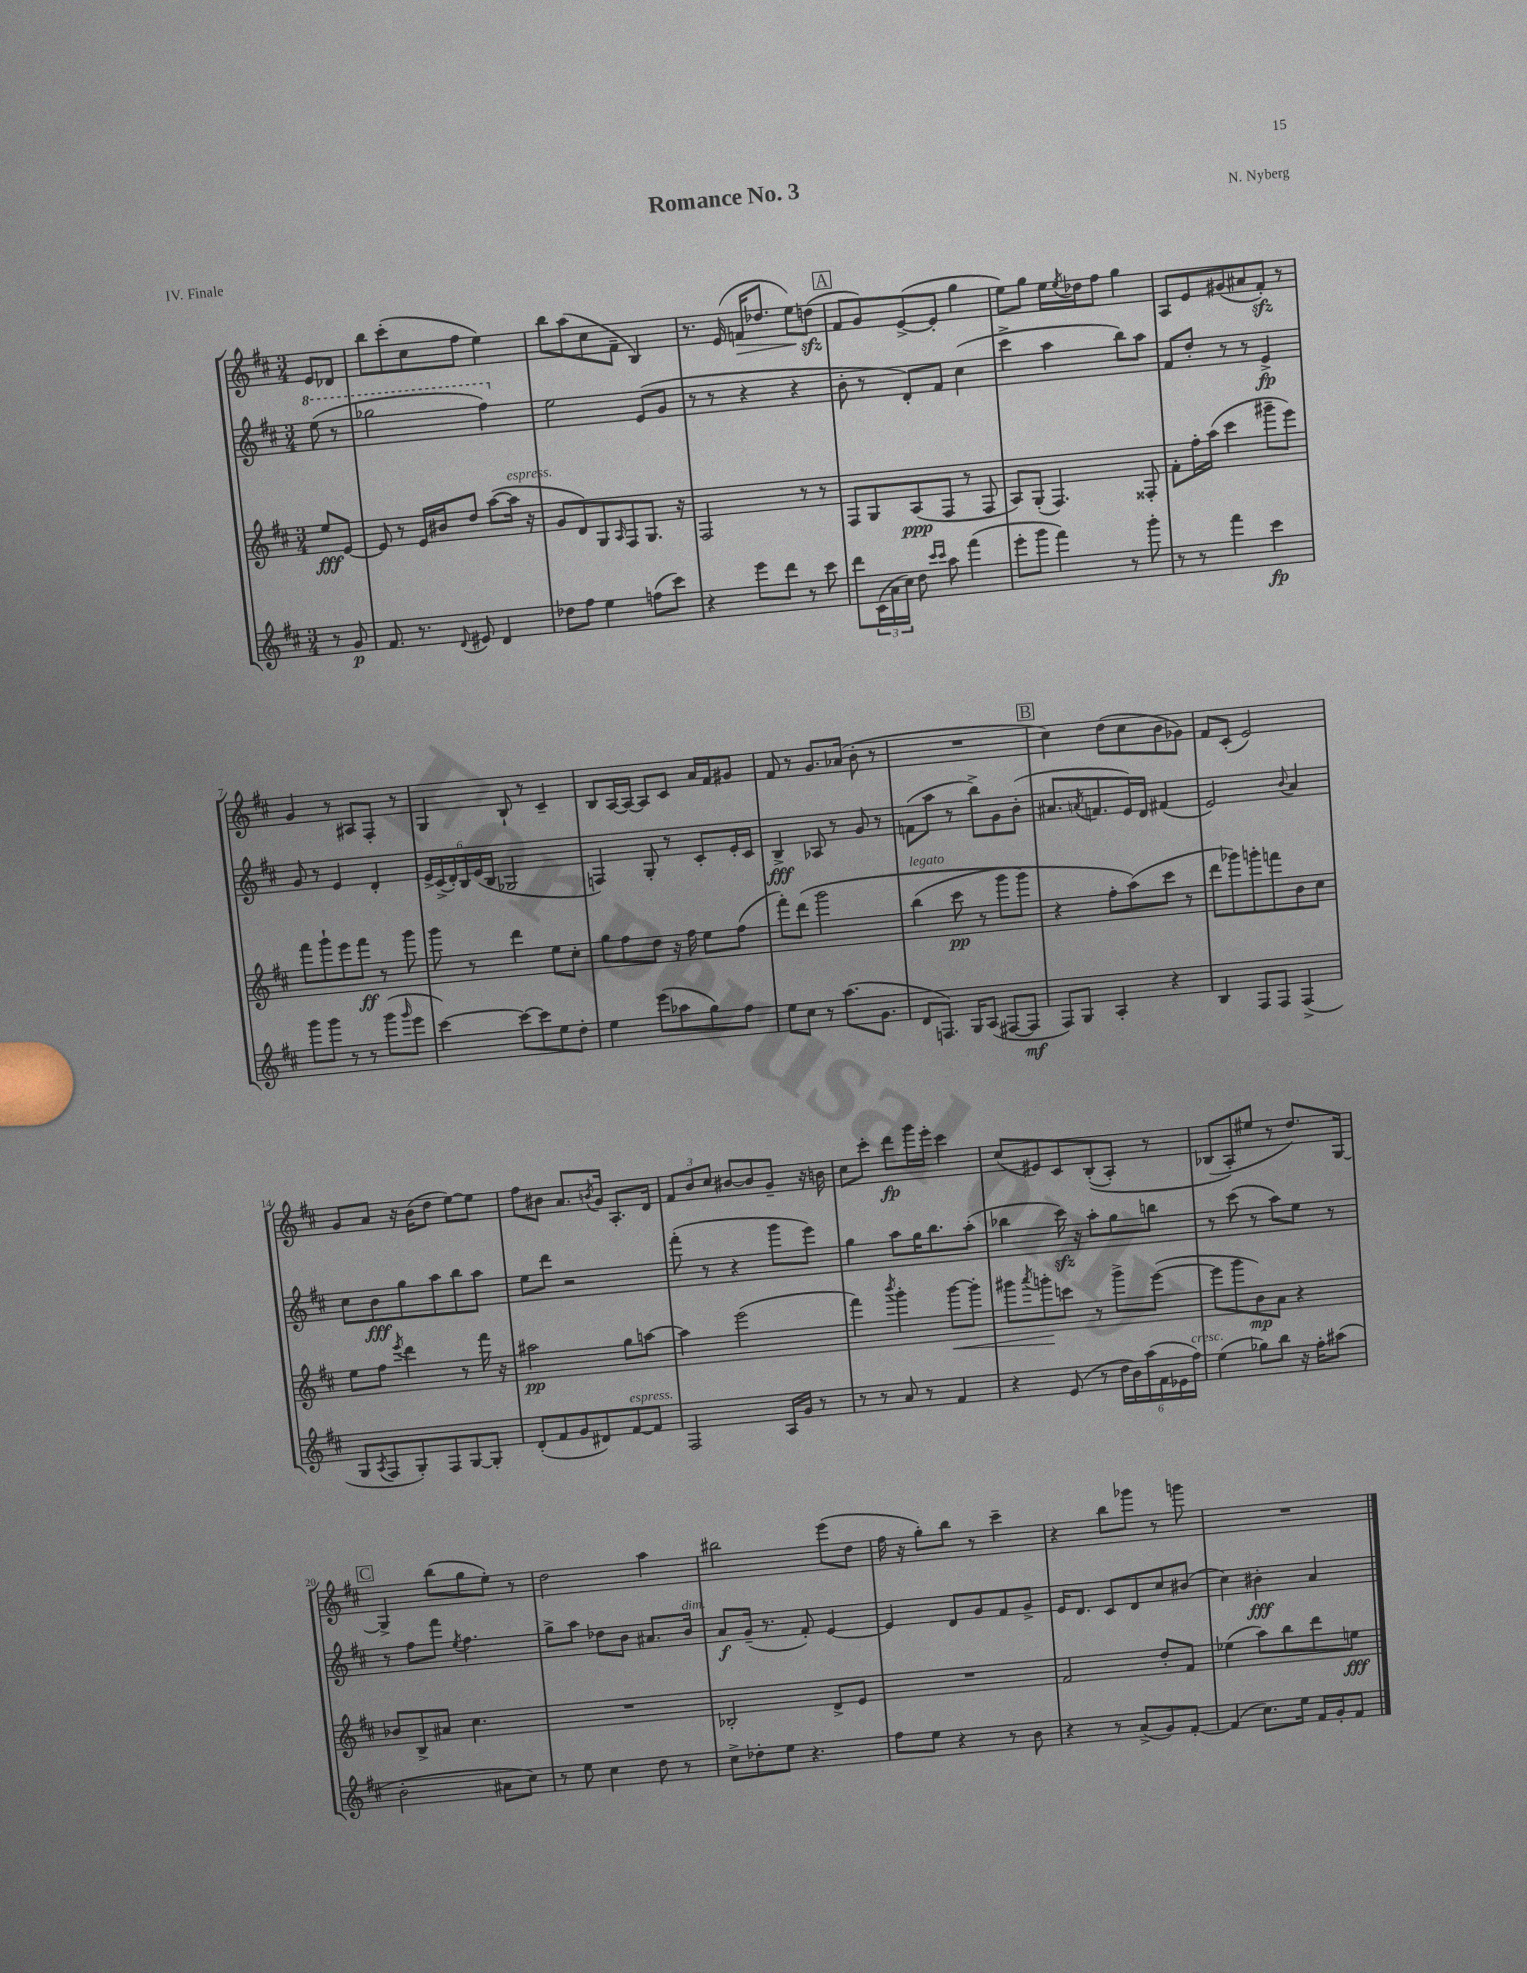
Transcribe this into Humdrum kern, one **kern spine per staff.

**kern	**dynam	**kern	**dynam	**kern	**dynam	**kern	**dynam
*part4	*part4	*part3	*part3	*part2	*part2	*part1	*part1
*staff4	*staff4	*staff3	*staff3	*staff2	*staff2	*staff1	*staff1
*clefG2	*	*clefG2	*	*clefG2	*	*clefG2	*
*k[f#c#]	*	*k[f#c#]	*	*k[f#c#]	*	*k[f#c#]	*
*M3/4	*	*M3/4	*	*M3/4	*	*M3/4	*
*	*	*	*	*8va	*	*	*
=	=	=	=	=	=	=	=
8r	.	8ee/L	fff	(8eee\	.	8e/L	.
8g/	p	[8e/J	.	8r	.	8d-X/J	.
=1	=1	=1	=1	=1	=1	=1	=1
8.f#/	.	8e/]	.	2ggg-X\	.	8bb\L	.
.	.	8r	.	.	.	(8ccc#'\	.
8.r	.	.	.	.	.	.	.
.	.	16e/LL	.	.	.	8cc#\	.
.	.	16b#X/J	.	.	.	.	.
8qqd/	.	.	.	.	.	.	.
8e#X/	.	8dd/J	.	.	.	8ff#\J	.
4d/	.	([8aa\L	.	4fff#\)	.	4ee\)	.
!	!	!LO:TX:a:i:t=espress.	!	!	!	!	!
.	.	16aa\Jk]	.	.	.	.	.
.	.	16r	.	.	.	.	.
=2	=2	=2	=2	=2	=2	=2	=2
*	*	*	*	*X8va	*	*	*
8dd-X\L	.	8g/L	.	2ee\	.	8bb\L	.
8ff#\J	.	8d/)	.	.	.	(8aa\	.
4ee\	.	8G/	.	.	.	8cc#\	.
.	.	16qqA/	.	.	.	.	.
.	.	8F#/	.	.	.	8f#~\J	.
(8ffn\L	.	8.G/J	.	(8e/L	.	4B/)	.
8ccc#\J)	.	.	.	8g/J	.	.	.
.	.	16r	.	.	.	.	.
=3	=3	=3	=3	=3	=3	=3	=3
4r	.	2F#/	.	8r	.	8.r	.
.	.	.	.	8r	.	.	.
.	.	.	.	.	.	(16e/	.
!	!	!	!	!	!	!	!LO:HP:b
8eee\L	.	.	.	4r	.	16fn/KL	>
.	.	.	.	.	.	8.dd-X/J	.
8ddd\J	.	.	.	.	.	.	.
8r	.	8r	.	4r	.	8ee\L)	.
8ccc#\	.	8r	.	.	.	(8ddnzz\J	]
!!LO:REH:place=s1:t=A
=4	=4	=4	=4	=4	=4	=4	=4
8ddd\L	.	8F#/L	.	8b'\	.	8f#/L	.
(24c#\L	.	8G/	.	8r	.	8g/)	.
24a\	.	.	.	.	.	.	.
24cc#\JJ)	.	.	.	.	.	.	.
8dd\	.	(8A/	ppp	8d'/L)	.	([8e^/	.
16qqccc#/LL	.	.	.	.	.	.	.
16qqccc#/JJ	.	.	.	.	.	.	.
8aa\	.	8F#/J	.	8f#/J	.	8e'/J]	.
(4fff#\	.	8r	.	(4cc#\	.	4gg\	.
.	.	8F#/	.	.	.	.	.
=5	=5	=5	=5	=5	=5	=5	=5
8eee'\L	.	8A/L)	.	4ccc#^\	.	8ee\L)	.
8ggg\J	.	(8G'/J	.	.	.	8gg\J	.
4fff#\)	.	4.F#/)	.	4aa\	.	16ee\LL	.
.	.	.	.	.	.	8qee/	.
.	.	.	.	.	.	16dd-X\J	.
.	.	.	.	.	.	8ff#\J	.
8r	.	.	.	8bb\L)	.	4gg\	.
8ggg'\	.	8F##X'/	.	8aa\J	.	.	.
=6	=6	=6	=6	=6	=6	=6	=6
8r	.	8f#'\L	.	8f#/L	.	8A/L	.
8r	.	16ff#'\L	.	8dd'/J	.	8e/	.
.	.	(16aa\JJ	.	.	.	.	.
4fff#\	.	4ccc#\	.	8r	.	(8g#X/	.
.	.	.	.	8r	.	8a#X/	.
4ccc#\	fp	8ggg#X~\L	.	4e^/	fp	8f#zz'/J)	.
.	.	8eee\J)	.	.	.	8r	.
!!LO:LB:g=z
=7	=7	=7	=7	=7	=7	=7	=7
8ggg\L	.	8fff#\L	.	8g/	.	4g/	.
8ggg\J	.	8ggg`\	.	8r	.	.	.
8r	.	8eee\	.	4e/	.	8r	.
8r	.	8fff#\J	ff	.	.	8A#X/L	.
(8ggg\L	.	8r	.	4d'/	.	8F#'/J	.
16qqggg/	.	.	.	.	.	.	.
8eee\J	.	8ggg\	.	.	.	8r	.
=8	=8	=8	=8	=8	=8	=8	=8
[4ccc#\)	.	8ggg\	.	24e^/LL	.	4G/	.
.	.	.	.	(24c#^/	.	.	.
.	.	.	.	24d'/)	.	.	.
.	.	8r	.	24B/	.	.	.
.	.	.	.	(24e/	.	.	.
.	.	.	.	24B/JJ	.	.	.
8ccc#\L_	.	4ddd\	.	2G-X/	.	8B`/	.
8ccc#\]	.	.	.	.	.	8r	.
8ee\	.	8ee\L	.	.	.	4c#~/	.
8dd'\J	.	8cc#'\J	.	.	.	.	.
=9	=9	=9	=9	=9	=9	=9	=9
4ee\	.	8gg\L	.	4Fn/)	.	8B/L	.
.	.	8ff#\	.	.	.	[16A/L	.
.	.	.	.	.	.	16A/JJ_	.
(8eee\L	.	8dd\J	.	8G'/	.	8A/L]	.
8aa-X\	.	16r	.	8r	.	8c#/J	.
.	.	16ff#\	.	.	.	.	.
8gg\)	.	8ee\L	.	8c#'/L	.	16a/LL	.
.	.	.	.	.	.	16f#/J	.
8ff#\J	.	(8ff#\J	.	16e'/L	.	8g#X/J	.
.	.	.	.	16c#/JJ	.	.	.
=10	=10	=10	=10	=10	=10	=10	=10
8ee\L	.	8fff#'\L)	.	4B^/	fff	8f#/	.
8cc#\J	.	(8ddd\J	.	.	.	8r	.
8r	.	2ggg\	.	8A-X/	.	8.g/L	.
(8.aa\L	.	.	.	8r	.	.	.
.	.	.	.	.	.	(16a-X/Jk	.
.	.	.	.	8g/	.	8b'\	.
8.g\J	.	.	.	.	.	.	.
.	.	.	.	8r	.	8r	.
=11	=11	=11	=11	=11	=11	=11	=11
!	!	!LO:TX:a:i:t=legato	!	!	!	!	!
8d/L	.	(4bb\	.	(8fn\L	.	2.r	.
8.Fn/J)	.	.	.	8aa\J	.	.	.
.	.	8ccc#\	pp	8r	.	.	.
16G/KL	.	.	.	.	.	.	.
(8A/J	.	8r	.	8bb^\L)	.	.	.
[8F#X/L	.	8ggg\L	.	8g\	.	.	.
8F#/J]	mf	8ggg\J)	.	(8b'\J	.	.	.
!!LO:REH:place=s1:t=B
=12	=12	=12	=12	=12	=12	=12	=12
8F#/L)	.	4r	.	8.a#X/L	.	4cc#\)	.
8G/J	.	.	.	.	.	.	.
.	.	.	.	8qan/	.	.	.
.	.	.	.	8.fn/	.	.	.
4A'/	.	8ff#'\L	.	.	.	(8dd\L	.
.	.	(8aa\)	.	16e/L)	.	8cc#\	.
.	.	.	.	16d/JJ	.	.	.
4r	.	8ccc#\J	.	(4f#X/	.	8b\	.
.	.	8r	.	.	.	8g-X\J)	.
=13	=13	=13	=13	=13	=13	=13	=13
4B/	.	8ddd\L	.	2e/)	.	8f#/L	.
.	.	8ggg-X\)	.	.	.	(8c#'/J	.
8F#/L	.	8gggn'\	.	.	.	2e/)	.
8F#/J	.	8fffn\	.	.	.	.	.
.	.	.	.	8qqb/	.	.	.
(4F#^/	.	8b\	.	4a/	.	.	.
.	.	8cc#\J	.	.	.	.	.
!!LO:LB:g=z
=14	=14	=14	=14	=14	=14	=14	=14
8G/L	.	8ee\L	.	8cc#\L	.	8g/L	.
8qA/	.	.	.	.	.	.	.
8F#/	.	8ff#\J	.	8b\	fff	8a/J	.
.	.	8qeee/	.	.	.	.	.
8G'/)	.	4ddd\	.	8gg\	.	16r	.
.	.	.	.	.	.	(16b\KL	.
8F#/	.	.	.	8aa\	.	8dd\J	.
[8G/	.	8r	.	8bb\	.	[8ee\L)	.
8G'/J]	.	16fff#\	.	8aa\J	.	8ee\J]	.
.	.	16r	.	.	.	.	.
=15	=15	=15	=15	=15	=15	=15	=15
(8d'/L	.	2aa#X\	pp	8ee\L	.	8ff#\L	.
8f#/	.	.	.	8ddd\J	.	8b#X\J	.
8g/	.	.	.	2r	.	8.a/L	.
8d#X/)	.	.	.	.	.	.	.
.	.	.	.	.	.	8qbn/	.
.	.	.	.	.	.	16g/Jk	.
!LO:TX:a:i:t=espress.	!	!	!	!	!	!	!
[8f#/	.	8gg\L	.	.	.	8.A'/L	.
8f#/J]	.	[8aan\J	.	.	.	.	.
.	.	.	.	.	.	16d/Jk	.
=16	=16	=16	=16	=16	=16	=16	=16
2F#/	.	4aa\]	.	(8fff#'\	.	12f#/L	.
.	.	.	.	.	.	12b/	.
.	.	.	.	8r	.	.	.
.	.	.	.	.	.	12cc#/J	.
.	.	(2eee\	.	4r	.	[8b#X/L	.
.	.	.	.	.	.	8b#/]	.
16A/LL	.	.	.	8ggg\L	.	8g~/J	.
16g/JJ	.	.	.	.	.	.	.
8r	.	.	.	8eee\J)	.	16r	.
.	.	.	.	.	.	16bn\	.
=17	=17	=17	=17	=17	=17	=17	=17
8r	.	4fff#\)	.	4gg\	.	8cc#\L	.
8r	.	.	.	.	.	8ccc#'\J	.
.	.	8qbbb/	.	.	.	.	.
8a/	.	4ggg'\	.	8aa\L	.	8ddd\L	fp
8r	.	.	.	16gg\K	.	16ggg\L	.
.	.	.	.	8.bb\	.	16eee'\JJ	.
!	!	!	!LO:HP:b	!	!	!	!
4f#/	.	[8ggg\L	<	.	.	4ccc#\	.
.	.	8ggg'\J]	.	(8aa'\J	.	.	.
=18	=18	=18	=18	=18	=18	=18	=18
4r	.	8ggg#X\L	.	4bb-X\	.	(8cc#/L	.
.	.	8qaaa/	.	.	.	.	.
.	.	8gggn'\	.	.	.	8e#X/)	.
(8e/	.	8cccn\J	[	16ccc#zz\)	.	8c#/	.
.	.	.	.	16r	.	.	.
8r	.	8r	.	8aa'\L	.	((8B'/	.
24dd\LL	.	8ggg^\L	.	8gg\	.	8A'/J)	.
24b\)	.	.	.	.	.	.	.
(24aa\	.	.	.	.	.	.	.
24f#\	.	([8eee\J	.	8bbn\J	.	8r	.
24e-X\	.	.	.	.	.	.	.
!LO:TX:a:i:t=cresc.	!	!	!	!	!	!	!
24ff#\JJ)	.	.	.	.	.	.	.
=19	=19	=19	=19	=19	=19	=19	=19
(4ee\	.	8eee\L]	.	8r	.	(8B-X/L	.
.	.	8ggg\	.	(8ccc#\	.	8A'/)	.
8gg-X\L)	.	8b\)	mp	8r	.	8ee#X/J	.
8bb\J	.	8a\J	.	8aa\L)	.	8r	.
16r	.	4r	.	8ee\J	.	8.dd/L)	.
16ff#'\KL	.	.	.	.	.	.	.
(8aa#X\J	.	.	.	8r	.	.	.
.	.	.	.	.	.	[16G/Jk	.
!!LO:LB:g=z
!!LO:REH:place=s1:t=C
=20	=20	=20	=20	=20	=20	=20	=20
2b'\	.	8b-X/L	.	8r	.	4G^/]	.
.	.	8B^/	.	8ff#\L	.	.	.
.	.	8a#X/J	.	8fff#\J	.	(8bb\L	.
.	.	.	.	8qee/	.	.	.
.	.	4.cc#\	.	4.ff#\	.	8gg\	.
8a#X\L	.	.	.	.	.	8ee'\J)	.
8cc#\J)	.	.	.	.	.	8r	.
=21	=21	=21	=21	=21	=21	=21	=21
8r	.	2.r	.	8gg^\L	.	2dd\	.
8ee\	.	.	.	8aa\J	.	.	.
4cc#\	.	.	.	8dd-X\L	.	.	.
.	.	.	.	8b\J	.	.	.
8dd\	.	.	.	8.a#X/L	.	4aa\	.
8r	.	.	.	.	.	.	.
!	!	!	!	!LO:TX:a:i:t=dim.	!	!	!
.	.	.	.	16b/Jk	.	.	.
=22	=22	=22	=22	=22	=22	=22	=22
8cc#^\L	.	2B-X'/	.	8a/L	f	2bb#X\	.
8dd-X'\	.	.	.	(16g~/Jk	.	.	.
.	.	.	.	8.r	.	.	.
8ee\J	.	.	.	.	.	.	.
4.r	.	.	.	8f#'/)	.	.	.
.	.	8d^/L	.	[4e/	.	(8eee\L	.
.	.	8e/J	.	.	.	8dd\J	.
=23	=23	=23	=23	=23	=23	=23	=23
8ff#\L	.	2.r	.	4e/]	.	16ff#\	.
.	.	.	.	.	.	16r	.
8ee\J	.	.	.	.	.	8gg'\L)	.
4r	.	.	.	8d/L	.	8bb\J	.
.	.	.	.	8g/	.	8r	.
8r	.	.	.	8f#/	.	4ccc#~\	.
8b\	.	.	.	8g^/J	.	.	.
=24	=24	=24	=24	=24	=24	=24	=24
4r	.	2f#/	.	16e/KL	.	4r	.
.	.	.	.	8.d/J	.	.	.
8r	.	.	.	8c#/L	.	8bb\L	.
(8a^/L	.	.	.	8d/	.	8ggg-X\J	.
8g/)	.	8dd'/L	.	8cc#/	.	8r	.
[8f#'/J	.	8f#/J	.	(8b#X/J	.	8gggn\	.
=25	=25	=25	=25	=25	=25	=25	=25
(4f#/]	.	(4ee-X\	.	4cc#\)	.	2.r	.
8.cc#\L)	.	8aa\L)	.	4b#X'\	fff	.	.
.	.	8bb\	.	.	.	.	.
16ee\Jk	.	.	.	.	.	.	.
16f#/LL	.	8ddd\	.	4a/	.	.	.
16g'/J	.	.	.	.	.	.	.
8f#/J	.	8een\J	fff	.	.	.	.
==	==	==	==	==	==	==	==
*-	*-	*-	*-	*-	*-	*-	*-
